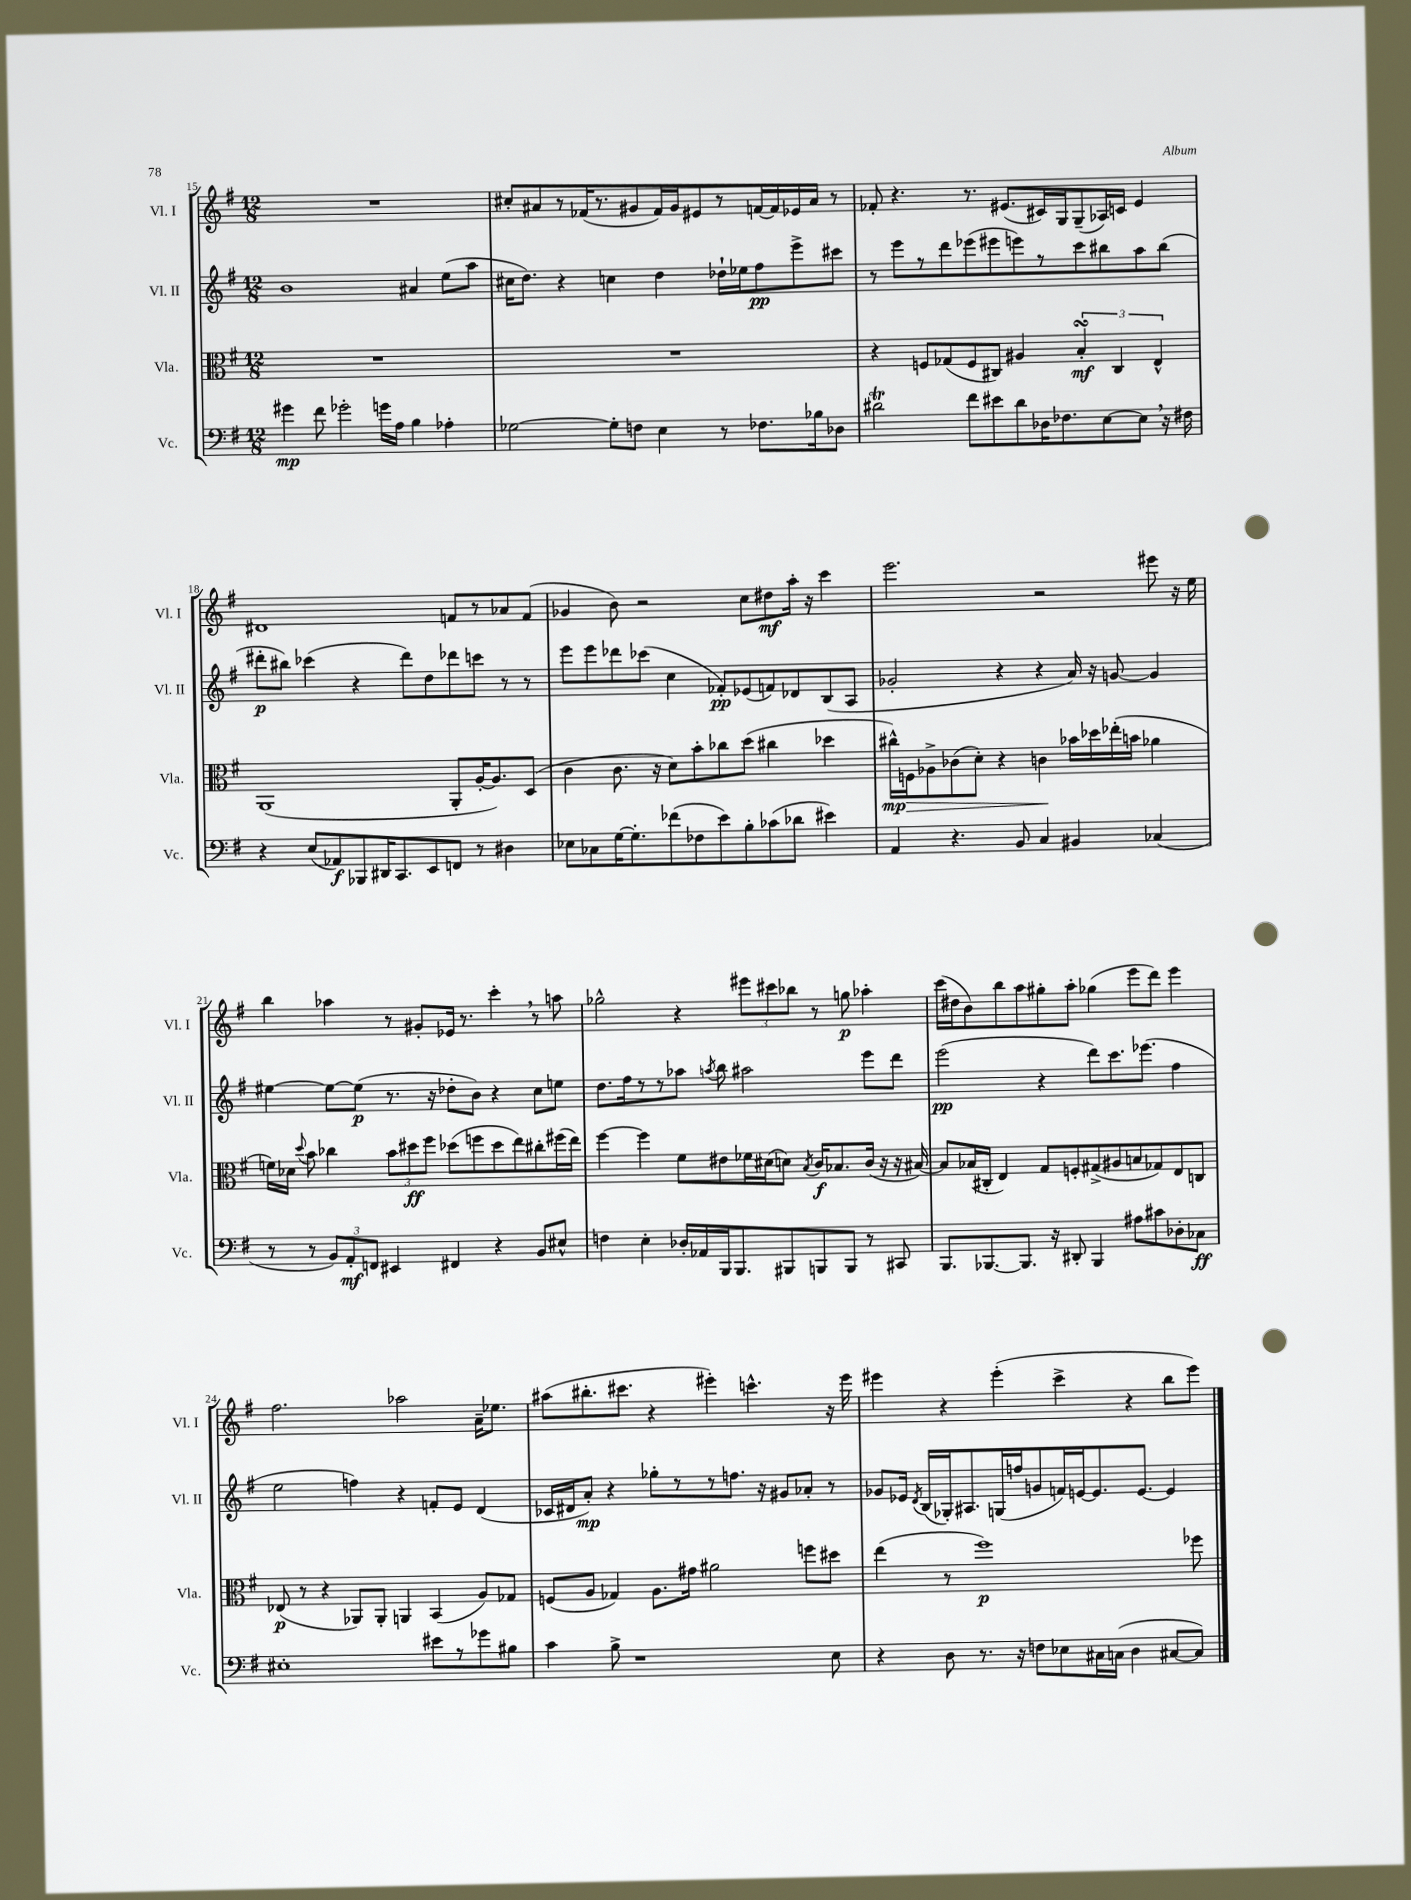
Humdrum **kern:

**kern	**kern	**kern	**kern
*staff4	*staff3	*staff2	*staff1
*clefF4	*clefC3	*clefG2	*clefG2
*k[f#]	*k[f#]	*k[f#]	*k[f#]
*M12/8	*M12/8	*M12/8	*M12/8
4g#	1.r	1b	1.r
8f#	.	.	.
2g-'	.	.	.
16g	.	.	.
16A	.	.	.
4B	.	4a#	.
4A-'	.	(8ee	.
.	.	8aa	.
=	=	=	=
[2G-	1.r	16cc#	8cc#'
.	.	8.dd)	.
.	.	.	8a#
.	.	4r	8r
.	.	.	(16f-
.	.	.	8.r
8G-']	.	4cc	.
8F	.	.	8g#
4E	.	4dd	16f-)
.	.	.	16g#
.	.	.	8e#
8r	.	16dd-`	8r
.	.	16ee-	.
8.F-	.	8ff#	[16f
.	.	.	16f]
.	.	8eee^	16e-
16B-	.	.	16a#
8D-	.	8ccc#	8r
=	=	=	=
2d#	4r	8r	8f-'
.	.	8eee	4.r
.	8F	8r	.
.	(8G-	8ddd	.
8f#	8F	(8eee-	8.r
8e#	8C#)	8eee#	.
.	.	.	(8.e#
8d#	4A#	8eee)	.
16D-	.	8r	16c#)
8.F-	.	.	16G
.	6B'	8ccc	(8G~
[8E	.	8bb#	16A-)
.	6C#	.	.
.	.	.	16c
8E]	.	8aa	4e#
.	6E^^	.	.
16r	.	(8bb#	.
16F#	.	.	.
=	=	=	=
4r	(1AA	8ddd#'	1d#
.	.	8bb#)	.
(8E	.	(4ccc-	.
8AA-)	.	.	.
8BBB-	.	4r	.
16DD#	.	.	.
8.CC	.	.	.
.	.	8ddd#)	.
8EE	.	8dd	.
8FF	8AA'	8ddd-	8f
8r	[16A'	8ccc	8r
.	8.A])	.	.
4D#	.	8r	8a-
.	(8D	8r	(8f
=	=	=	=
8E-	4c	8eee	4g-
8C-	.	8eee	.
[16G	8.c	8ddd-	8b)
8.G']	.	.	.
.	.	(8ccc-	2r
.	16r	.	.
(8f-	8d)	4cc	.
8F-	8b'	.	.
8e)	8cc-	8f-')	.
8B'	(8dd	(8e-	8cc
(8c-	4cc#	8f)	8dd#
8d-	.	8d-	16aa'
.	.	.	16r
4e#)	4dd-	(8B	4ccc
.	.	8A	.
=	=	=	=
4AA	16cc#^^)	2g-'	2.eee
.	16F	.	.
.	8A-^	.	.
4.r	(8c-	.	.
.	8d')	.	.
.	4r	4r	.
8BB	.	.	.
4C	4c	4r	2r
4BB#	16b-	16a)	.
.	16dd-	16r	.
.	(16ee-'	[8g	.
.	16b	.	.
(4C-	4a-	4g]	8eee#
.	.	.	16r
.	.	.	16ee
=	=	=	=
8r	16f)	[4ee#	4bb
.	16d-	.	.
.	8qqdd	.	.
8r	8b	.	.
12BB)	4cc-	8ee#_	4aa-
12AA'	.	.	.
.	.	(8ee#]	.
12FF	.	.	.
4EE#	12b	8.r	8r
.	12dd#	.	.
.	.	.	8g#'
.	12ff#	.	.
.	.	16r	.
4FF#	(8dd-	8dd-'	16e-
.	.	.	8.r
.	8ff	8b)	.
4r	8dd-	4r	4ccc'
.	8ee)	.	.
8BB	8cc#'	8cc	8r
8E#^^	(16ff#	8ee	8aa
.	16ee)	.	.
=	=	=	=
4F	[4ff#	8.dd	2gg-^^
.	.	16ff#	.
4E'	4ff#]	8r	.
.	.	8r	.
16D-'	8f#	8aa-	4r
16AA-	.	.	.
.	.	8qaa	.
16BBB	8e#	8bb	.
8.BBB	.	.	.
.	16f-	2aa#	12eee#
.	(16d#	.	.
.	.	.	12ccc#
8BBB#	8d)	.	.
.	.	.	12bb-
.	8qB	.	.
8BBB	16c	.	8r
.	8.B-	.	.
8BBB	.	.	8gg
8r	(16c	8eee	4aa-'
.	16r	.	.
8CC#	16r	8ddd	.
.	[16B#)	.	.
=	=	=	=
8.BBB	8B#]	(2eee	(16ccc
.	.	.	16dd#
.	(16B-	.	8b)
[8.BBB-	16C#'	.	.
.	4E)	.	8bb
8.BBB-]	.	.	8aa
.	8G	4r	8gg#'
16r	.	.	.
8DD#'	8F'	.	8aa'
4BBB-	(8G#^	8ddd)	(4gg-
.	8A#	8.ccc	.
8A#	8B	.	8eee
.	.	(8.eee-	.
8c#	8G-)	.	8ddd)
8D-'	8E	4ff#	4eee
8C-	8C	.	.
=	=	=	=
1E#'	(8E-	2ee	2.ff#
.	8r	.	.
.	4r	.	.
.	8AA-)	4ff)	.
.	8AA-'	.	.
.	4AA	4r	2aa-
8e#	(4BB	8f'	.
8r	.	8e	.
8g-	8A)	(4d	16a~
.	.	.	8.ee-
8B#	8G-	.	.
=	=	=	=
4c	(8F	16c-	(8aa#
.	.	16d#	.
.	8A	8a')	8.bb#'
8B^	4G-)	4r	.
.	.	.	8.ccc#
1r	.	.	.
.	8.A	8gg-'	4r
.	.	8r	.
.	16g#	.	.
.	2a#	8r	4eee#')
.	.	8.ff	.
.	.	.	4.ccc^^
.	.	16r	.
.	.	8g#	.
.	8ff	8a-'	.
8E	8dd#	8r	16r
.	.	.	16eee#
=	=	=	=
4r	(4ee	8g-	4eee#
.	.	16e-	.
.	.	8qd	.
.	.	(16B	.
8D	8r	16G-')	4r
.	.	8.A#	.
8.r	1ff#)	.	.
.	.	(16G	(4eee#'
16r	.	16ff	.
8F	.	8g	.
8E-	.	16f)	4ccc^
.	.	[16e	.
16C#	.	8.e]	.
(16C	.	.	.
4D	.	.	4r
.	.	[8.e	.
[8C#	.	4e]	8bb
8C#])	8ff-	.	8eee#)
==	==	==	==
*-	*-	*-	*-
